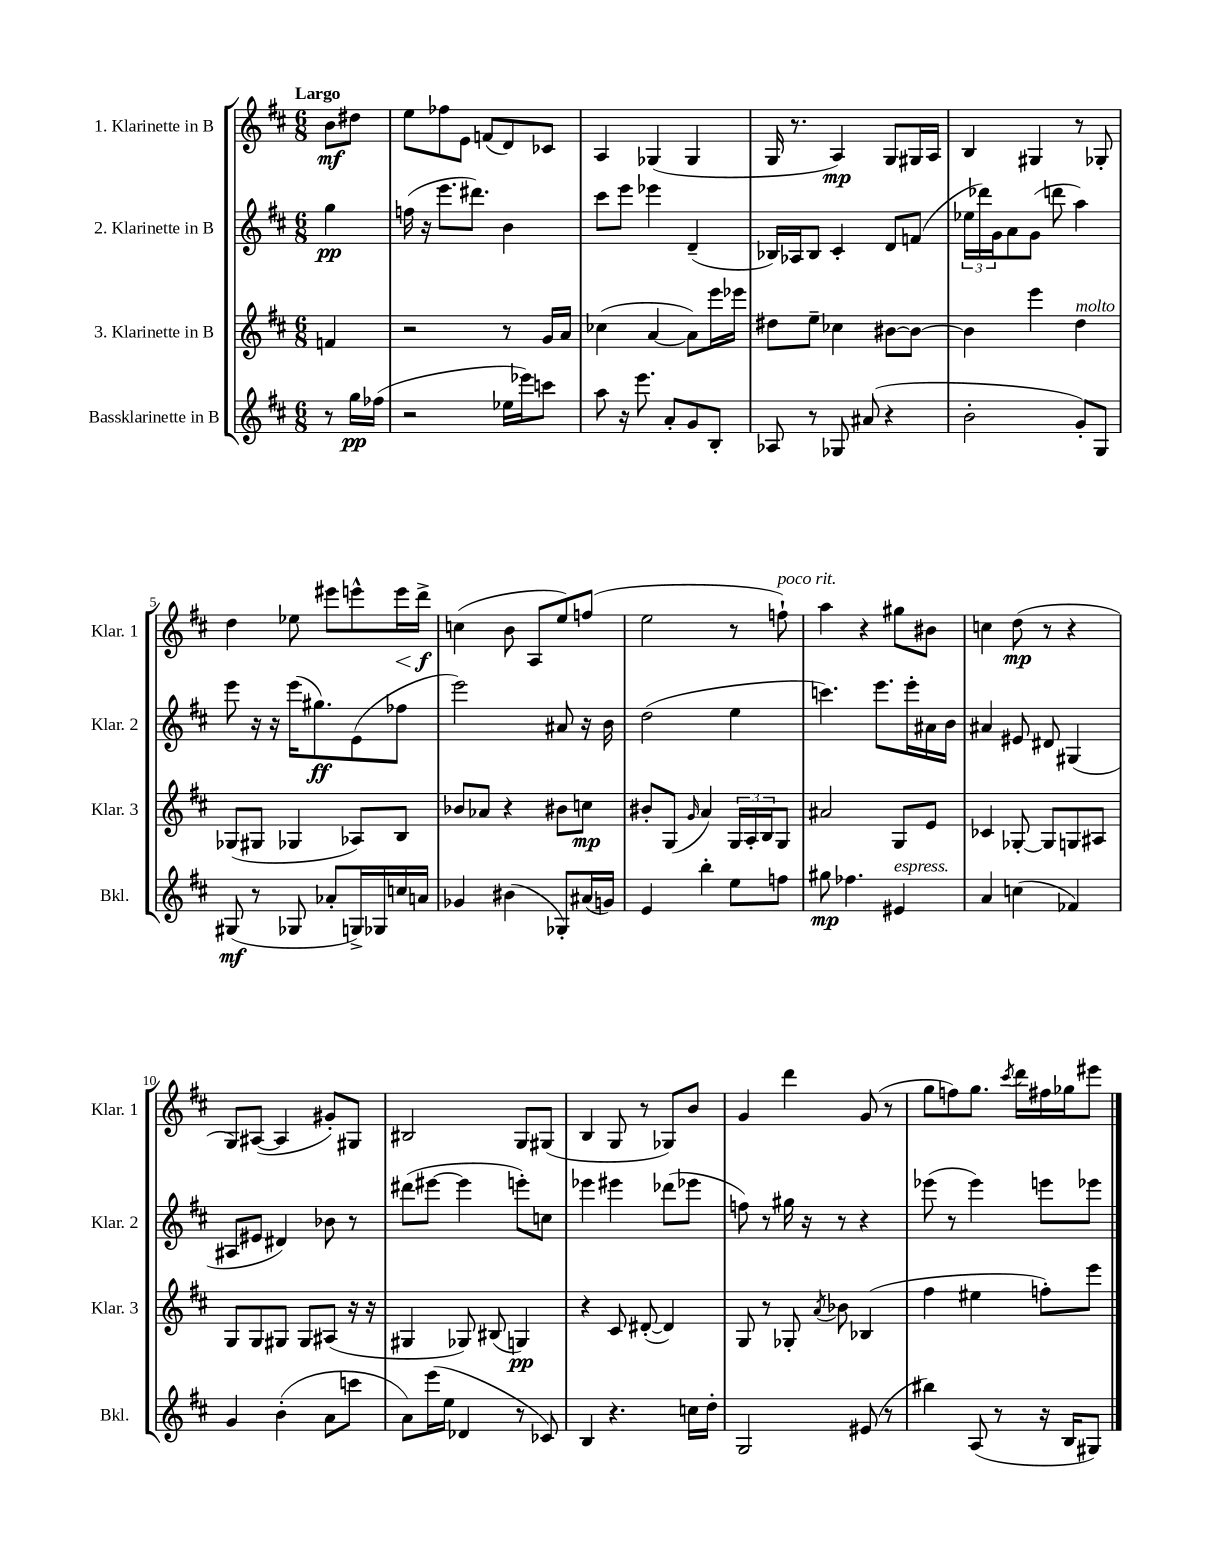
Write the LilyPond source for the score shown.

<<
\new StaffGroup <<
\new Staff = "s0" \with { instrumentName = "1. Klarinette in B" shortInstrumentName = "Klar. 1" } {
    \clef treble \key d \major \numericTimeSignature \time 6/8 \partial 4 \tempo "Largo"
    b'8\mf dis''8 |
    e''8 fes''8 e'8 f'8( d'8) ces'8 |
    a4 ges4( ges4 |
    g16 r8. a4\mp) g8 gis16 a16 |
    b4 gis4 r8 ges8-. |
    d''4 ees''8 eis'''8 e'''8-^ e'''16\< d'''16->\f\! |
    c''4( b'8 a8 e''8) f''8( |
    e''2 r8 f''8-!^\markup { \italic "poco rit." }) |
    a''4 r4 gis''8 bis'8 |
    c''4 d''8\mp( r8 r4 |
    g8) ais8~( ais4 gis'8-.) gis8 |
    bis2 g8 gis8( |
    b4 g8 r8 ges8) b'8 |
    g'4 d'''4 g'8( r8 |
    g''8 f''8) g''8. \acciaccatura { cis'''8 } d'''16 fis''16 ges''16 eis'''8 \bar "|." |
}
\new Staff = "s1" \with { instrumentName = "2. Klarinette in B" shortInstrumentName = "Klar. 2" } {
    \clef treble \key d \major \numericTimeSignature \time 6/8 \partial 4
    g''4\pp |
    f''16( r16 e'''8. dis'''8.) b'4 |
    cis'''8 e'''8 ees'''4 d'4--( |
    bes16) aes16 bes8 cis'4-. d'8 f'8( |
    \tuplet 3/2 { ees''16 des'''16) g'16 } a'8 g'8( d'''8 a''4) |
    e'''8 r16 r16 e'''16( gis''8.\ff) e'8( fes''8 |
    e'''2) ais'8 r16 b'16 |
    d''2( e''4 |
    c'''4.) e'''8. e'''16-. ais'16 b'16 |
    ais'4 eis'8 dis'8 gis4( |
    ais8 eis'8 dis'4) bes'8 r8 |
    dis'''8( eis'''8~ eis'''4 e'''8-.) c''8 |
    ees'''4 eis'''4 des'''8( ees'''8 |
    f''8) r8 gis''16 r16 r8 r4 |
    ees'''8( r8 ees'''4) e'''8 ees'''8 \bar "|." |
}
\new Staff = "s2" \with { instrumentName = "3. Klarinette in B" shortInstrumentName = "Klar. 3" } {
    \clef treble \key d \major \numericTimeSignature \time 6/8 \partial 4
    f'4 |
    r2 r8 g'16 a'16 |
    ces''4( a'4~ a'8) e'''16 ees'''16 |
    dis''8 e''8-- ces''4 bis'8~ bis'8~ |
    bis'4 e'''4 d''4^\markup { \italic "molto" } |
    ges8( gis8 ges4 aes8) b8 |
    bes'8 aes'8 r4 bis'8 c''8\mp |
    bis'8-. g8( \grace { g'16 } a'4) \tuplet 3/2 { g16 a16-. b16 } g8 |
    ais'2 g8 e'8 |
    ces'4 ges8~-. ges8 g8 ais8 |
    g8 g8 gis8 gis8 ais8( r16 r16 |
    gis4 ges8) bis8( g4\pp) |
    r4 cis'8 dis'8~-.( dis'4) |
    g8 r8 ges8-. \acciaccatura { a'8 } bes'8 bes4( |
    fis''4 eis''4 f''8-.) e'''8 \bar "|." |
}
\new Staff = "s3" \with { instrumentName = "Bassklarinette in B" shortInstrumentName = "Bkl." } {
    \clef treble \key d \major \numericTimeSignature \time 6/8 \partial 4
    r8 g''16\pp fes''16( |
    r2 ees''16 ees'''16) c'''8 |
    a''8 r16 e'''8. a'8-. g'8 b8-. |
    aes8 r8 ges8 ais'8( r4 |
    b'2-. g'8-.) g8 |
    gis8\mf( r8 ges8 aes'8-. g16->) ges16 c''16 a'16 |
    ges'4 bis'4( ges8-.) ais'16( g'16) |
    e'4 b''4-. e''8 f''8 |
    gis''8\mp fes''4. eis'4^\markup { \italic "espress." } |
    a'4 c''4( fes'4) |
    g'4 b'4-.( a'8 c'''8 |
    a'8) e'''16( e''16 des'4 r8 ces'8) |
    b4 r4. c''16 d''16-. |
    g2 eis'8( r8 |
    bis''4) a8( r8 r16 b16 gis8) \bar "|." |
}
>>
>>
